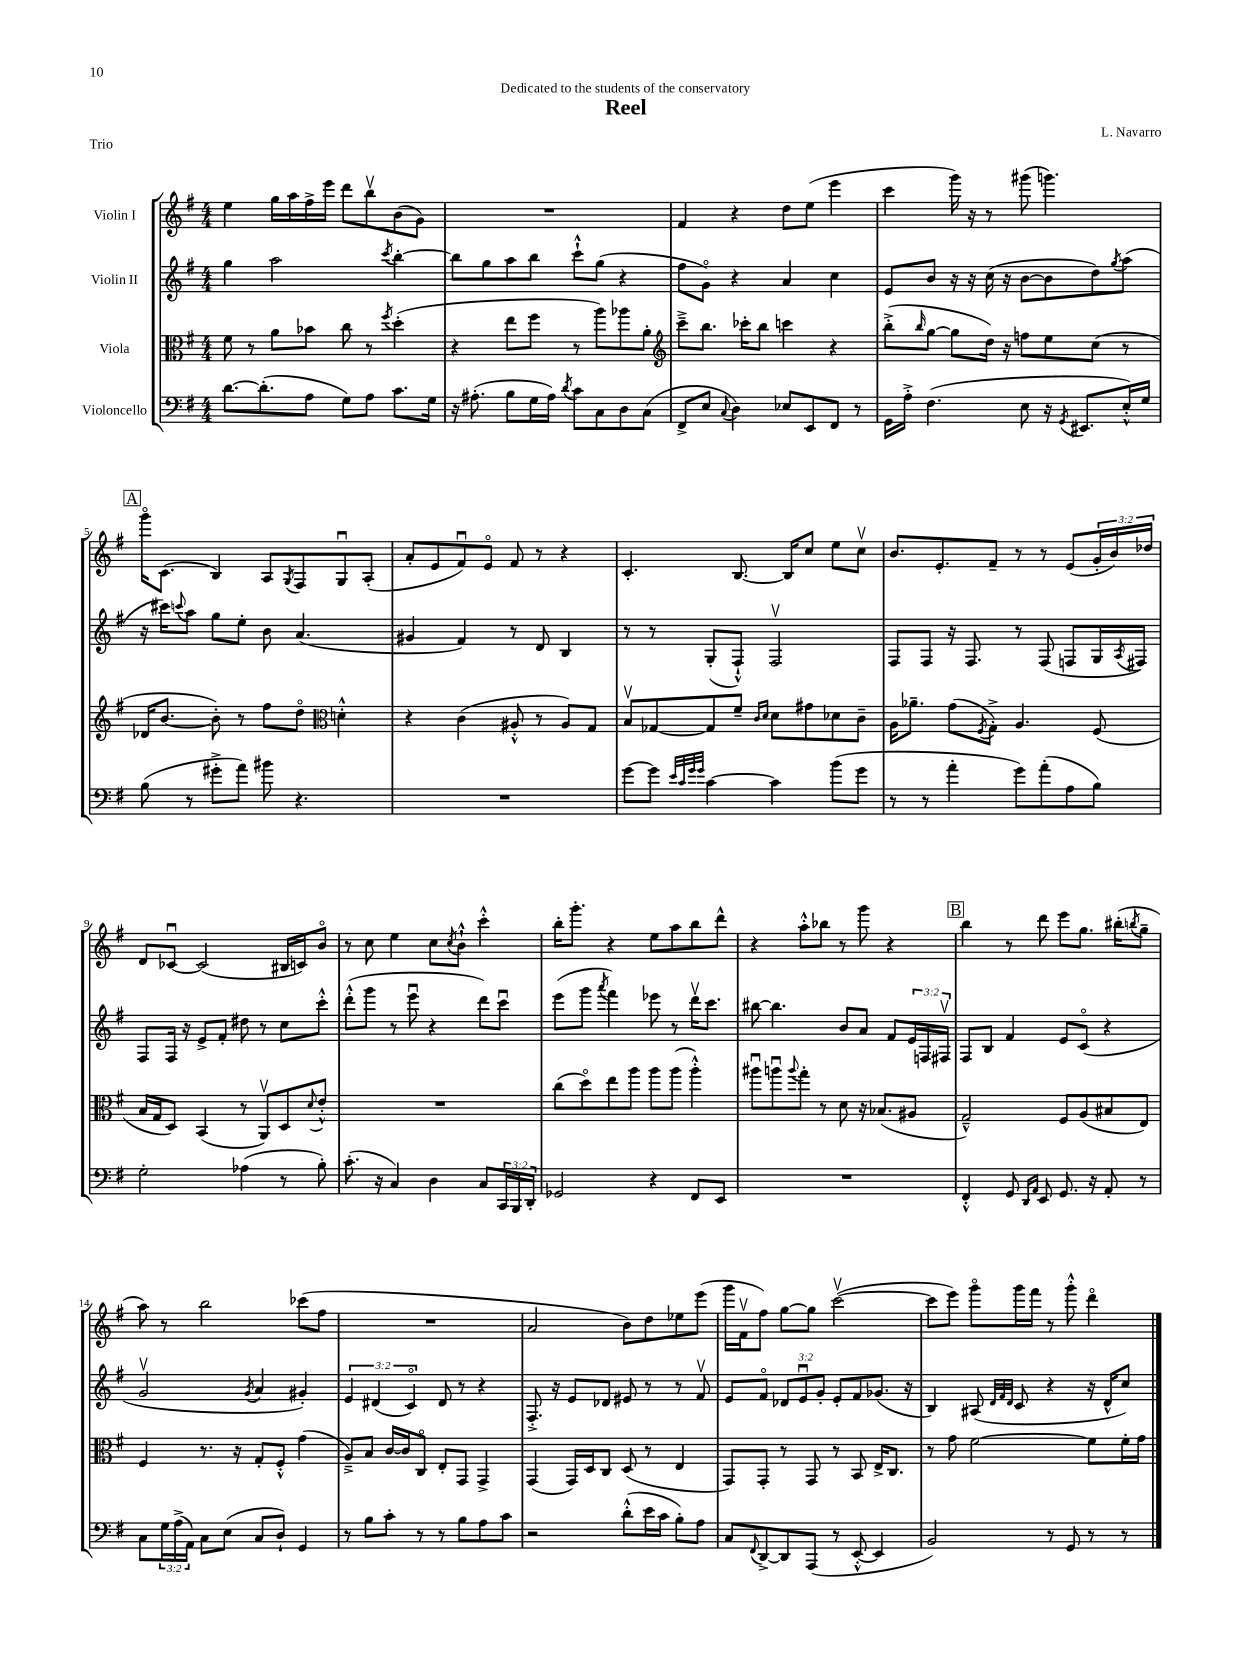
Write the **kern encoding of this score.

**kern	**kern	**kern	**kern
*part4	*part3	*part2	*part1
*staff4	*staff3	*staff2	*staff1
*I"Violoncello	*I"Viola	*I"Violin II	*I"Violin I
*clefF4	*clefC3	*clefG2	*clefG2
*k[f#]	*k[f#]	*k[f#]	*k[f#]
*M4/4	*M4/4	*M4/4	*M4/4
=1	=1	=1	=1
[8.d\L	8f#\	4gg\	4ee\
.	8r	.	.
(8.d'\]	.	.	.
.	8a\L	2aa\	16gg\LL
.	.	.	16aa\
8A\J	8b-X\J	.	16ff#^\
.	.	.	16eee\JJ
8G\L)	8cc\	.	8ddd\L
8A\J	8r	.	8bbv\
.	8qff#/	8qccc/	.
8.c\L	(4dd'\	[4bb'\	(8b\
.	.	.	8g\J)
16G\Jk	.	.	.
=2	=2	=2	=2
16r	4r	8bb\L]	1r
(8.A#X'\	.	.	.
.	.	8gg\	.
8B\L	8ee\L	8aa\	.
16G\L	8ff#\J	8bb\J	.
16A#\JJ)	.	.	.
8qd/	.	.	.
8c\L	8r	8ccc`^^\L	.
8C\	8aa\L)	(8gg\J	.
8D\	8aa-X\	4r	.
(8C\J	8a'\J	.	.
=3	=3	=3	=3
*	*clefG2	*	*
8FF#^/L	8ccc~^\L	8ff#\L	4f#/
8E/J	8.bb\J	8g\J)	.
8qqC/	.	.	.
4D\)	.	4r	4r
.	16ccc-X'\KL	.	.
.	8bb\J	.	.
8E-X/L	4cccn\	4a/	8dd\L
8EE/	.	.	(8ee\J
8FF#/J	4r	4cc\	4eee\
8r	.	.	.
=4	=4	=4	=4
16GG\LL	(8bb'^\L	8e/L	4ccc\
16A'^\JJ	.	.	.
.	16qqbb/	.	.
(4.F#\	[8gg\J	8b/J	.
.	8gg\L]	16r	16ggg\)
.	.	16r	16r
.	16dd\Jk)	(16cc\	8r
.	16r	16r	.
8E\	8ffn\L	[8b\L	(8ggg#X\
16r	8ee\	8b\]	4.gggn\)
8qGG/	.	.	.
8.EE#X/L	.	.	.
.	(8cc\J	8dd\)	.
.	.	8qgg/	.
16E'^^/L)	8r	(8aa\J	.
16G/JJ	.	.	.
!!LO:LB:g=z
!!LO:REH:place=s1:t=A
=5	=5	=5	=5
(8B\	16d-X/KL	16r	16ggg\KL
.	[8.b/J	16ccc#X\KL)	(8.c\J
.	.	8qqcccn/	.
8r	.	8aa\J	.
8g#X'^\L	8b'\])	8gg\L	4B/)
8a\J)	8r	8ee'\J	.
8b#X\	8ff#\L	8b\	8A/L
.	.	.	8qG/
4.r	8dd\J	(4.a/	8F#/
*	*clefC3	*	*
.	4dn'^^\	.	8Gu/
.	.	.	(8A'/J
=6	=6	=6	=6
1r	4r	4g#X/	8a'/L
.	.	.	8e/
.	(4c\	4f#/)	8f#u/)
.	.	.	8e/J
.	8A#X'^^/	8r	8f#/
.	8r	8d/	8r
.	8A#/L)	4B/	4r
.	8G/J	.	.
=7	=7	=7	=7
[8g\L	8Bv/L	8r	4.c'/
8g\J]	[8G-X/	8r	.
32qqe/LLL	.	.	.
32qqc/	.	.	.
32qqg/	.	.	.
32qqg/JJJ	.	.	.
[4c\	8G-/]	(8G'/L	.
.	8f#~/J	8F#`^^/J)	[8.B/
.	16qqc/LL	.	.
.	16qqd/JJ	.	.
4c\]	8d\L	2F#v/	.
.	.	.	16B/KL]
.	8g#X\	.	8cc/J
(8b\L	8d-X\	.	8ee\L
8g\J	8c~\J	.	8ccv\J
=8	=8	=8	=8
8r	16A\KL	8F#/L	8.b/L
.	8.a-X~\J	.	.
8r	.	8F#/J	.
.	.	.	8.e'/
4a'\	(8g\L	16r	.
.	.	8.F#/	.
.	8qF#/	.	.
.	8G'^\J)	.	8f#~/J
8g\L)	4.A/	8r	8r
(8a'\	.	(8F#/	8r
8A\	.	8Fn/L	(8e/L
8B\J)	(8F#/	16G/L	24g'/L
.	.	.	24b/)
.	.	8qA/	.
.	.	16F#X/JJ)	.
.	.	.	24dd-X/JJ
!!LO:LB:g=z
=9	=9	=9	=9
2G'\	16B/LL	8F#/L	8d/L
.	16G/J	.	.
.	8D/J)	16F#/Jk	[8c-Xu/J
.	.	16r	.
.	(4BB/	8e^/L	(2c-/]
.	.	8f#'/J	.
(4A-X\	8r	8dd#X\	.
.	8AAv/L)	8r	.
8r	8D/	8cc\L	16B#X/LL
.	.	.	16cn/J)
.	8qqd/	.	.
8B'\)	8e'^^/J	8ccc'^^\J	8b/J
=10	=10	=10	=10
(8.c'\	1r	(8ddd'^^\L	8r
.	.	8ggg\J	8cc\
16r	.	.	.
4C/)	.	8r	4ee\
.	.	8eeeu\	.
4D\	.	4r	8cc\L
.	.	.	8qcc/
.	.	.	8b`^^\J
8C/L	.	8ddd\L)	4ccc'^^\
24CC/L	.	8cccu\J	.
24BBB/	.	.	.
24DD'/JJ	.	.	.
=11	=11	=11	=11
2GG-X/	(8cc\L	(8eee\L	16bb'\KL
.	.	.	8.ggg'\J
.	8dd\)	8ggg\J	.
.	.	8qaaa/	.
.	8ee\	4fff#\)	4r
.	8aa\J	.	.
4r	8aa\L	8eee-X\	8ee\L
.	(8aa\J	8r	8aa\
8FF#/L	4aa'^^\)	16dddv\KL	8bb\
.	.	8.ccc\J	.
8EE/J	.	.	8ddd^^\J
=12	=12	=12	=12
1r	8aa#Xu\L	[8bb#X\	4r
.	8aanu\	4.bb#\]	.
.	8qqaa/	.	.
.	8gg'\J	.	8aa'^^\L
.	8r	.	8bb-X\J
.	8d\	8b/L	8r
.	16r	8a/J	8ggg\
.	(8.B-X/L	.	.
.	.	8f#/L	4r
.	8A#X/J	24e/L	.
.	.	24Fn/	.
.	.	24F#Xv/JJ	.
!!LO:REH:place=s1:t=B
=13	=13	=13	=13
4FF#'^^/	2G~^^/)	8F#/L	4bb\
.	.	8B/J	.
8GG/	.	4f#/	8r
16qqDD/LL	.	.	.
16qqAA/JJ	.	.	.
8EE/	.	.	8ddd\
8.GG/	8F#/L	8e/L	8eee\L
.	(8A/	(8c/J	8.gg\J
16r	.	.	.
8AA'/	8B#X/	4r	.
.	.	.	(16bb#X'\KL
.	.	.	8qbbn/
8r	8E/J)	.	8gg~\J
!!LO:LB:g=z
=14	=14	=14	=14
8C\L	4F#/	2gv/	8aa\)
24G\L	.	.	8r
(24A^\	.	.	.
24AA\JJ)	.	.	.
8C\L	8.r	.	2bb\
(8E\J	.	.	.
.	16r	.	.
.	.	8qg/	.
8C/L	8G'/L	4a/	.
8D`/J)	8F#'^^/J	.	.
4GG/	(4g\	4g#X'/)	(8ccc-X\L
.	.	.	8ff#\J
=15	=15	=15	=15
8r	8A~^/L)	6e/	1r
8B\L	8B/J	.	.
.	.	(6d#X/	.
8c'\J	[16c/LL	.	.
.	16c/J]	.	.
.	.	6c/)	.
8r	8C/J	.	.
8r	8E'/L	8d#/	.
8B\L	8GG/J	8r	.
8A\	4GG^/	4r	.
8c\J	.	.	.
=16	=16	=16	=16
2r	(4GG/	8.F#'^/	2a/
.	.	16r	.
.	16GG/LL)	8e/L	.
.	16D/J	.	.
.	8C/J	8d-X/J	.
(8d'^^\L	(8D/	8e#X/	8b\L)
16e\L	8r	8r	8dd\
16c\JJ	.	.	.
8B'\L)	4E/	8r	8ee-X\
8A\J	.	8f#v/	(8eee\J
=17	=17	=17	=17
8C/L	8GG/L)	8e/L	16ggg\LL
.	.	.	16f#v\J
8qqFF#/	.	.	.
[8DD^/	8GG'/J	8f#/J	8ff#\J)
8DD/]	8r	12d-X/L	[8gg\L
.	.	12eu/	.
(8AAA/J	8GG/	.	8gg\J]
.	.	12g'/J	.
8r	8r	8e'/L	([2cccv\
[8EE'^^/	8BB/	8f#/	.
4EE/]	16E^/KL	(8.g-X/J	.
.	8.C/J	.	.
.	.	16r	.
=18	=18	=18	=18
2BB/)	8r	4B/)	8ccc\L]
.	8g\	.	8eee\J)
.	[2f#\	(8A#X/	8ggg\L
.	.	32qqd/LLL	.
.	.	32qqf#/	.
.	.	32qqd/JJJ	.
.	.	8c/	16ggg\L
.	.	.	16fff#\JJ
8r	.	4r	8r
8GG/	.	.	8ggg'^^\
8r	8f#\L]	16r	4ddd\
.	.	16d^^/KL	.
8r	16f#'\L	8cc/J)	.
.	16g\JJ	.	.
==	==	==	==
*-	*-	*-	*-
